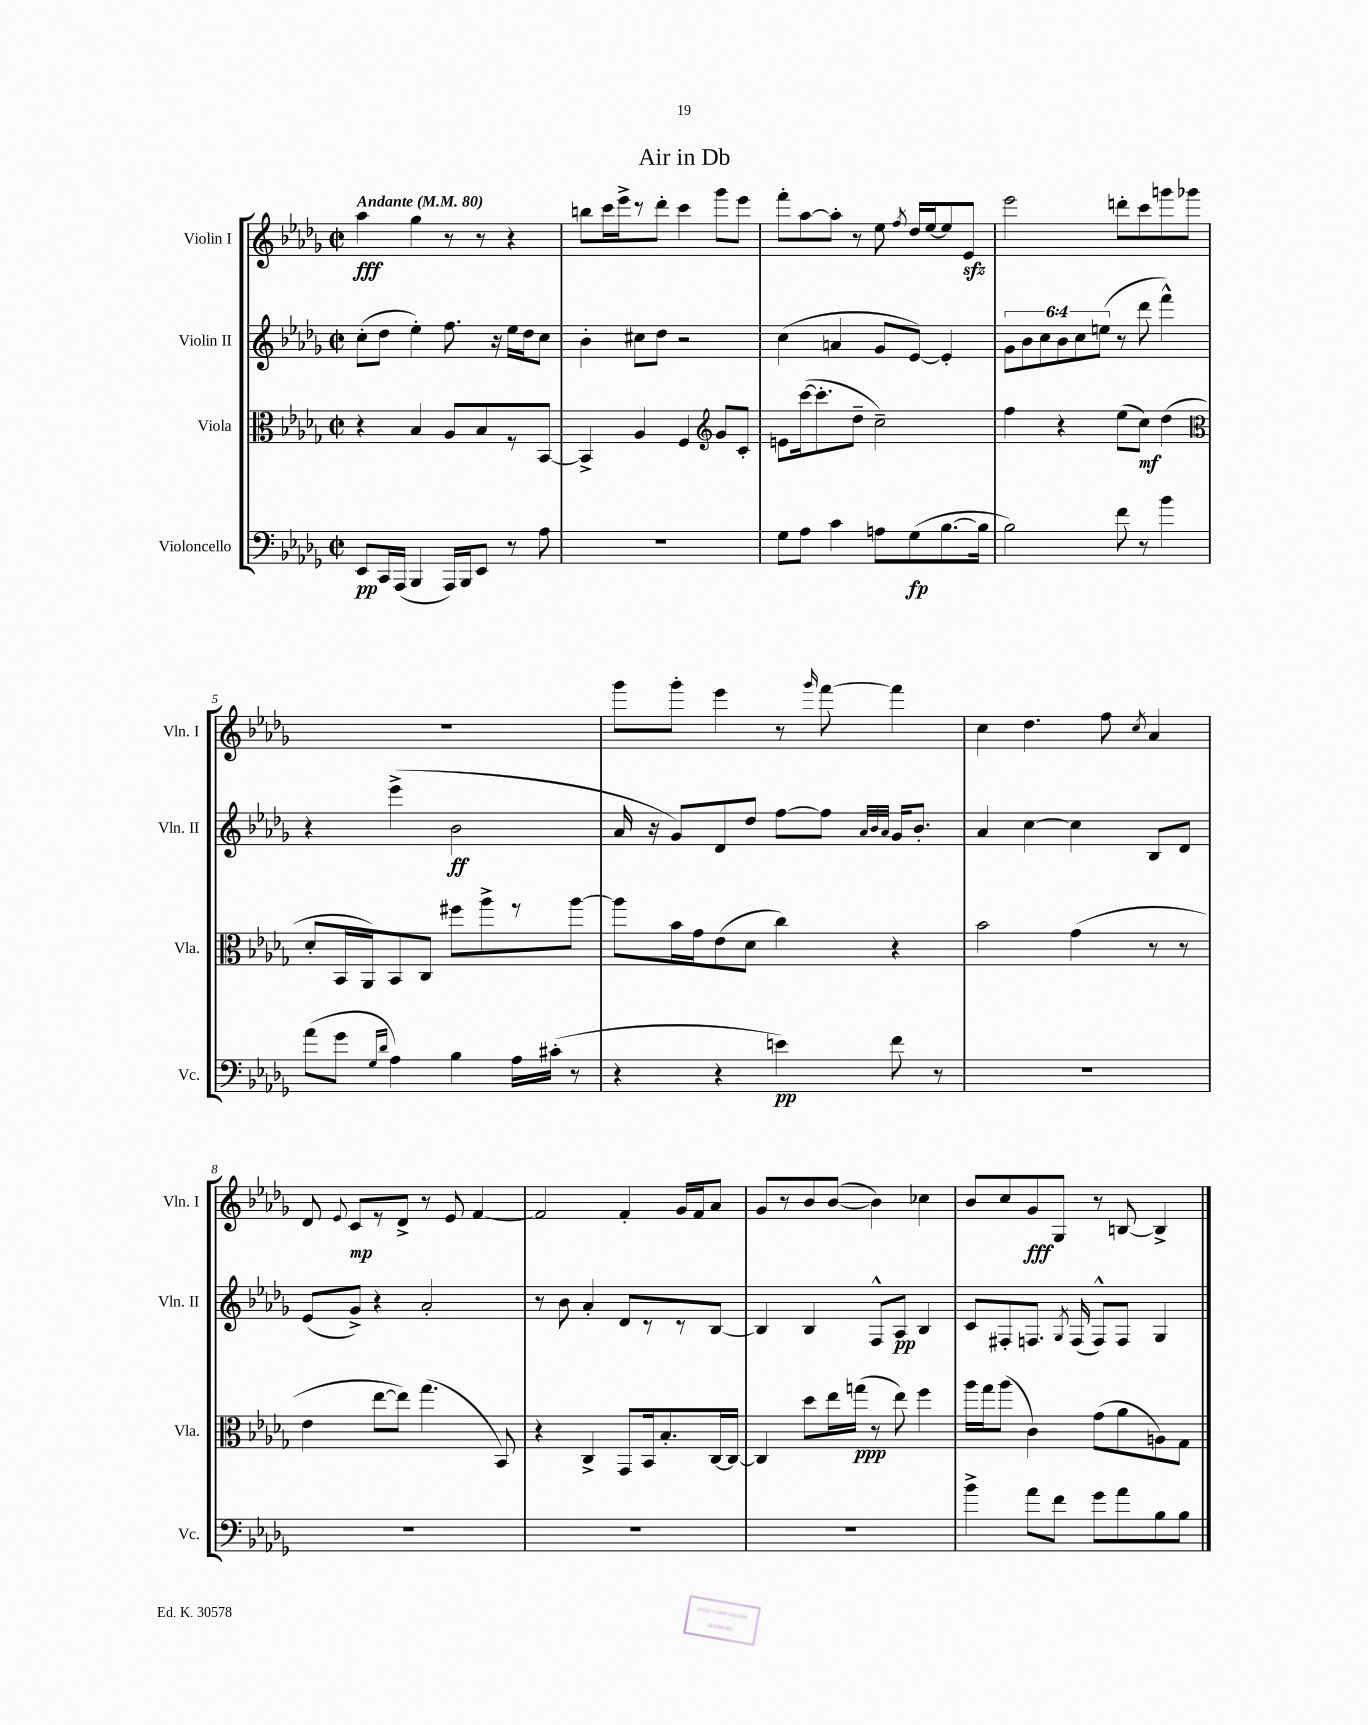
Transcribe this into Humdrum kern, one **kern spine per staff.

**kern	**kern	**kern	**kern
*staff4	*staff3	*staff2	*staff1
*clefF4	*clefC3	*clefG2	*clefG2
*k[b-e-a-d-g-]	*k[b-e-a-d-g-]	*k[b-e-a-d-g-]	*k[b-e-a-d-g-]
*M2/2	*M2/2	*M2/2	*M2/2
*met(c|)	*met(c|)	*met(c|)	*met(c|)
*MM80	*MM80	*MM80	*MM80
8EE-	4r	(8cc'	4aa-
16CC	.	8dd-	.
(16AAA-	.	.	.
4BBB-	4B-	4ee-')	4gg-
16AAA-)	8A-	8.ff	8r
16BBB-	.	.	.
8EE-	8B-	.	8r
.	.	16r	.
8r	8r	16ee-	4r
.	.	16dd-	.
8A-	[8BB-	8cc	.
=	=	=	=
1r	4BB-^]	4b-'	8bb
.	.	.	16ccc
.	.	.	16eee-^
.	4A-	8cc#	8r
.	.	8dd-	8ddd-'
.	4F	2r	4ccc
*	*clefG2	*	*
.	8g-	.	8ggg-
.	8c'	.	8eee-
=	=	=	=
8G-	8e	(4cc	8fff'
8A-	([16ccc	.	[8aa-
.	8.ccc']	.	.
4c	.	4a	8aa-']
.	8dd-~	.	8r
8A	2cc~)	8g-	8ee-
.	.	.	8qff
(8G-	.	[8e-)	16dd-
.	.	.	[16ee-
[8.B-	.	4e-']	8ee-]
.	.	.	8e-
16B-]	.	.	.
=	=	=	=
2B-)	4ff	12g-	2eee-
.	.	12b-	.
.	.	12cc	.
.	4r	12b-	.
.	.	12cc	.
.	.	(12ee	.
8f	(8ee-	8r	8ddd'
8r	8cc)	8ddd-	8ccc
4b-	(4dd-	4fff^^)	8ggg
.	.	.	8ggg-
=	=	=	=
*	*clefC3	*	*
(8a-	8d-'	4r	1r
8g-	16BB-	.	.
.	16AA-)	.	.
16qqG-	.	.	.
16qqd-	.	.	.
4A-)	8BB-	(4eee-^	.
.	8C	.	.
4B-	8ff#	2b-	.
.	8aa-^	.	.
16A-	8r	.	.
(16c#'	.	.	.
8r	[8aa-	.	.
=	=	=	=
4r	8aa-]	16a-	8ggg-
.	.	16r	.
.	16b-	8g-)	8ggg-'
.	16g-	.	.
4r	(8e-	8d-	4eee-
.	8d-	8dd-	.
4e)	4cc)	[8ff	8r
.	.	.	16qqggg-
.	.	8ff]	[8fff
.	.	32qqa-	.
.	.	32qqb-	.
.	.	32qqa-	.
8f	4r	16g-	4fff]
.	.	8.b-'	.
8r	.	.	.
=	=	=	=
1r	2b-	4a-	4cc
.	.	[4cc	4.dd-
.	(4g-	4cc]	.
.	.	.	8ff
.	.	.	8qcc
.	8r	8B-	4a-
.	8r	8d-	.
=	=	=	=
1r	4e-	(8e-	8d-
.	.	.	8qqe-
.	.	8g-^)	8c
.	[8ee-	4r	8r
.	8ee-])	.	8d-^
.	(4.gg-	2a-'	8r
.	.	.	8e-
.	.	.	[4f
.	8BB-)	.	.
=	=	=	=
1r	4r	8r	2f]
.	.	8b-	.
.	4C^	4a-'	.
.	8GG-	8d-	4f'
.	16BB-	8r	.
.	8.B-'	.	.
.	.	8r	16g-
.	.	.	16f
.	[16C	[8B-	8a-
.	16C_	.	.
=	=	=	=
1r	4C]	4B-]	8g-
.	.	.	8r
.	8dd-	4B-	8b-
.	16ee-	.	([8b-
.	(16gg	.	.
.	8r	8F^^	4b-])
.	8ee-)	8A-	.
.	4ff	4B-	4cc-
=	=	=	=
4b-^	16aa-	8c	8b-
.	16gg-	.	.
.	(8aa-	8F#'	8cc
8a-	4c)	8.F	8g-
8f	.	.	8G-
.	.	8qG-	.
.	.	(16F	.
8g-	(8g-	8F^^)	8r
8a-	8a-	8F	[8B
8B-	8A)	4G-	4B^]
8B-	8G-	.	.
==	==	==	==
*-	*-	*-	*-
